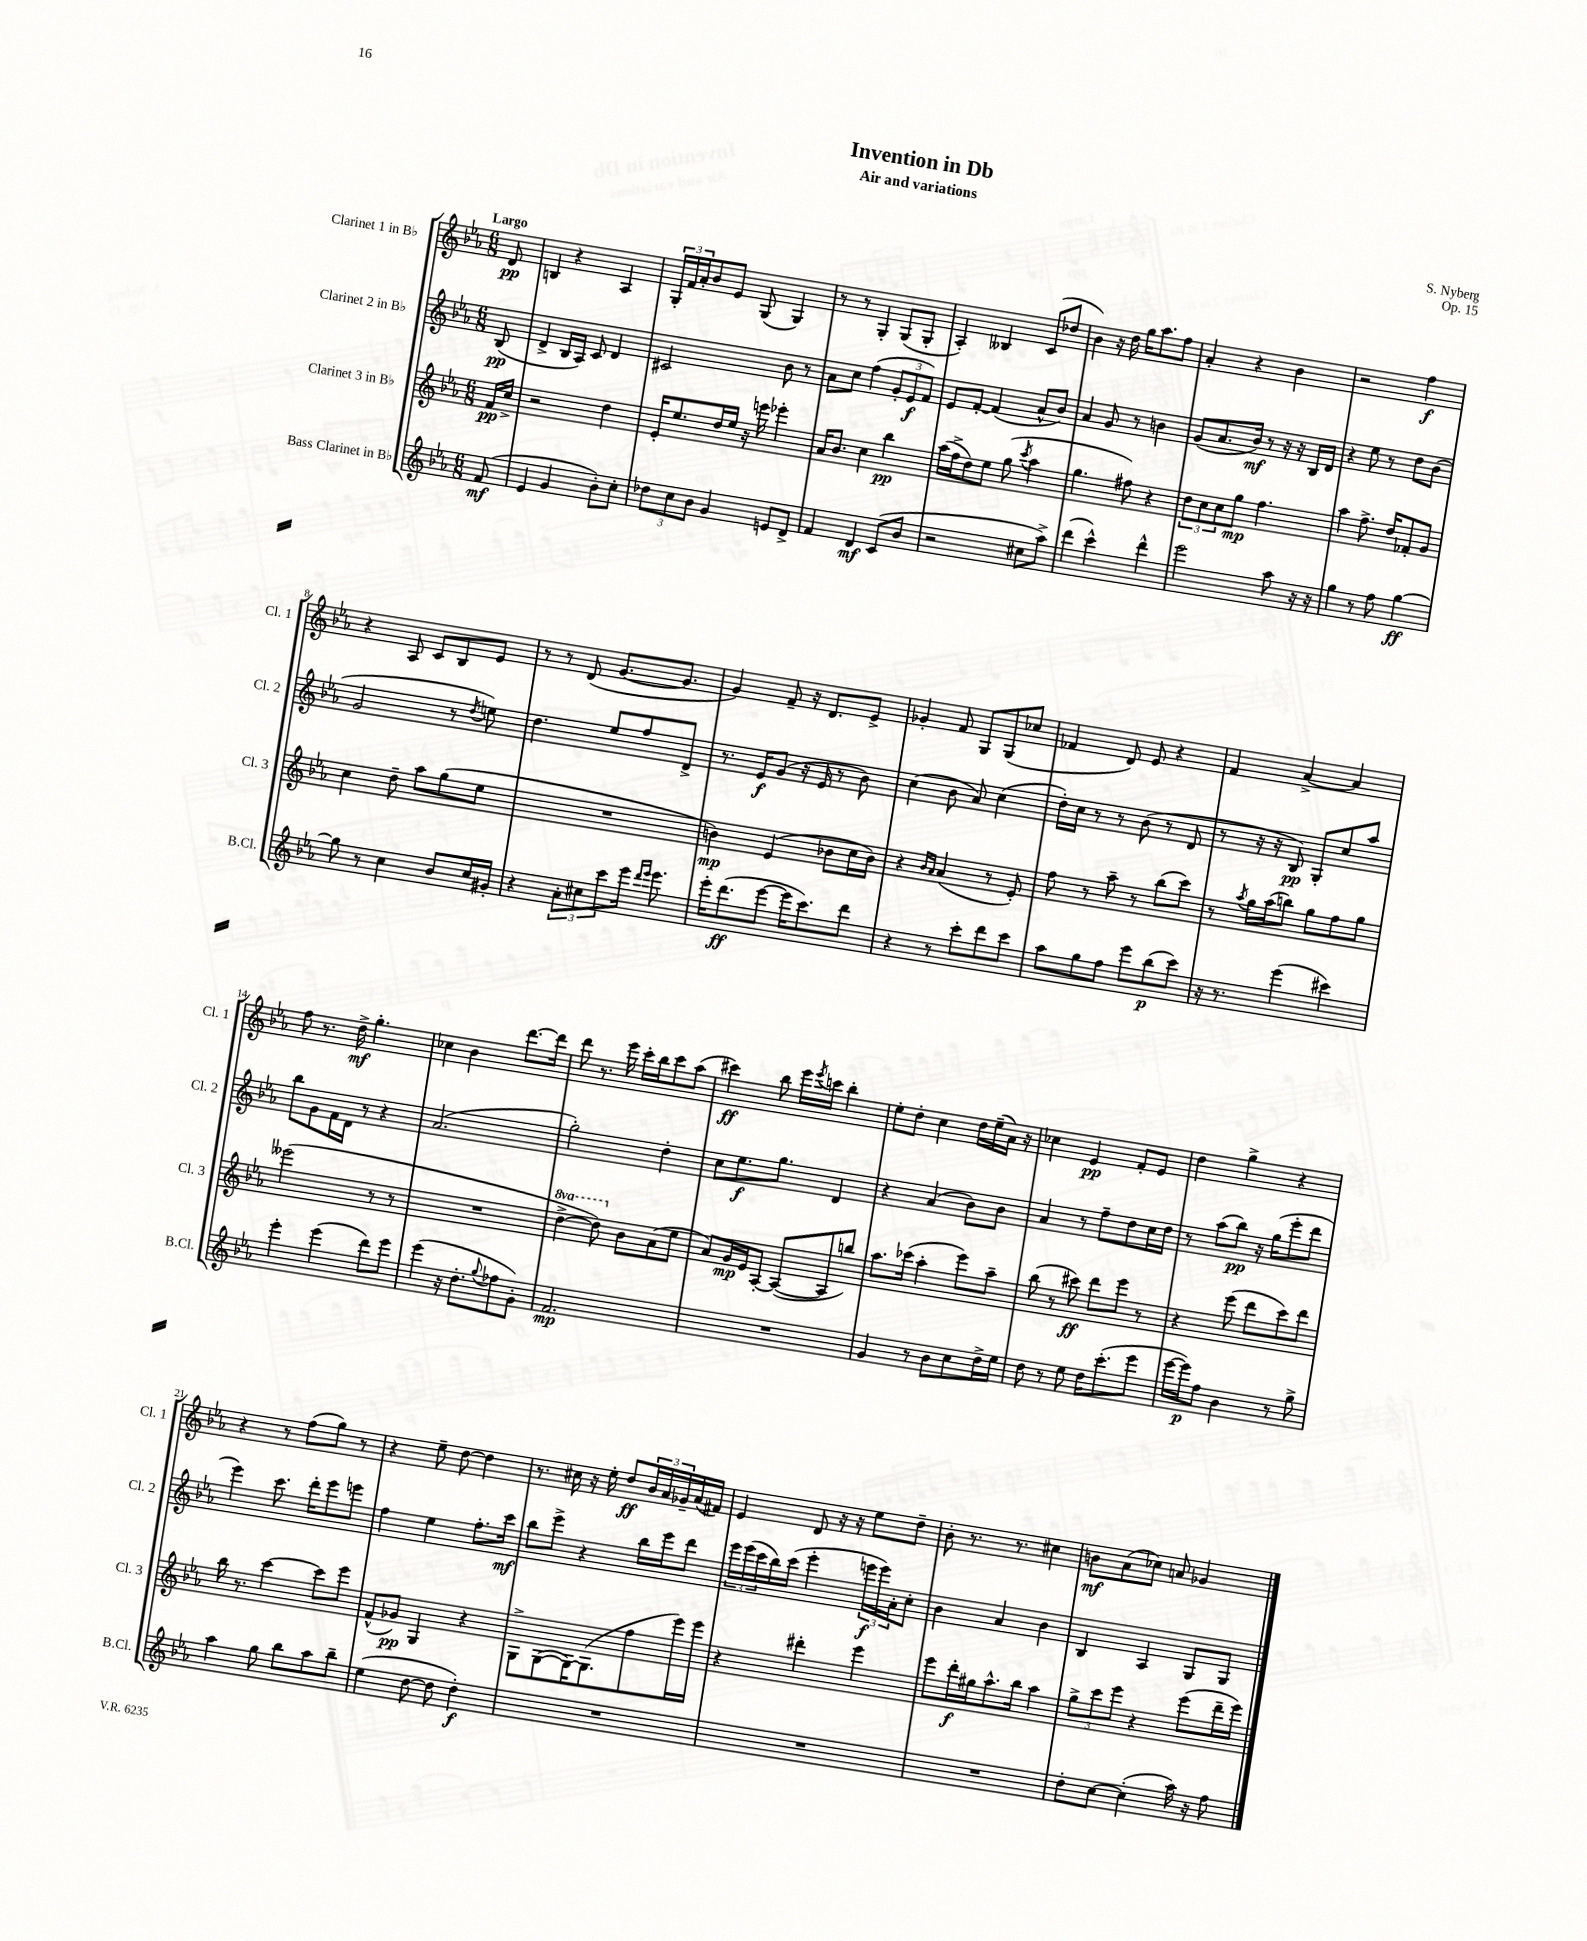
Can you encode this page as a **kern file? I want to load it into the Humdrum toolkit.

**kern	**dynam	**kern	**dynam	**kern	**dynam	**kern	**dynam
*part4	*part4	*part3	*part3	*part2	*part2	*part1	*part1
*staff4	*staff4	*staff3	*staff3	*staff2	*staff2	*staff1	*staff1
*I"Bass Clarinet in B♭	*	*I"Clarinet 3 in B♭	*	*I"Clarinet 2 in B♭	*	*I"Clarinet 1 in B♭	*
*I'B.Cl.	*	*I'Cl. 3	*	*I'Cl. 2	*	*I'Cl. 1	*
*clefG2	*	*clefG2	*	*clefG2	*	*clefG2	*
*k[b-e-a-]	*	*k[b-e-a-]	*	*k[b-e-a-]	*	*k[b-e-a-]	*
*M6/8	*	*M6/8	*	*M6/8	*	*M6/8	*
=	=	=	=	=	=	=	=
!	!	!	!	!	!	!LO:TX:a:B:t=Largo	!
(8f/	mf	16f/LL	pp	(8B-/	pp	8d/	pp
.	.	16cc^/JJ	.	.	.	.	.
=1	=1	=1	=1	=1	=1	=1	=1
4e-/	.	2r	.	4d^/	.	4Bn/	.
4g/	.	.	.	16B-/LL	.	4r	.
.	.	.	.	16A-/JJ)	.	.	.
.	.	.	.	8c/	.	.	.
8b-'\L)	.	4dd\	.	4d/	.	4A-/	.
8cc'\J	.	.	.	.	.	.	.
=2	=2	=2	=2	=2	=2	=2	=2
12dd-X\L	.	16e-'/KL	.	2c#X/	.	24G'/LL	.
.	.	.	.	.	.	24f/	.
.	.	8.ee-/	.	.	.	.	.
12cc\	.	.	.	.	.	24a-'/J	.
.	.	.	.	.	.	8b-/	.
12b-\J	.	.	.	.	.	.	.
4g/	.	16dd/L	.	.	.	8e-/J	.
.	.	16ee-/JJ	.	.	.	.	.
.	.	16r	.	.	.	(8G/	.
.	.	16eeen\	.	.	.	.	.
8en/L	.	4eee-X'\	.	8b-\	.	4G/)	.
8d^/J	.	.	.	8r	.	.	.
=3	=3	=3	=3	=3	=3	=3	=3
4f/	.	16a-/KL	.	8a-\L	.	8r	.
.	.	8.b-/J	.	.	.	.	.
.	.	.	.	8cc\J	.	8r	.
4d/	mf	4cc\	.	(4ff\	.	4G'/	.
(8c/L	.	4bb-\	pp	12g'/L	.	(8G/L	.
.	.	.	.	12e-/	f	.	.
8b-/J	.	.	.	.	.	8G'/J	.
.	.	.	.	12f/J)	.	.	.
=4	=4	=4	=4	=4	=4	=4	=4
2r	.	(16aa-\LL	.	8e-/L	.	4A-'/)	.
.	.	16ff^\J	.	.	.	.	.
.	.	8dd\)	.	[8f'/J	.	.	.
.	.	8ee-\J	.	(4f/]	.	4B--X/	.
.	.	(8gg\	.	.	.	.	.
.	.	8qccc/	.	.	.	.	.
8cc#X\L	.	4aa-\	.	8a-^^/L	.	(8c/L	.
8aa-^\J)	.	.	.	8b-/J)	.	8dd-X/J	.
=5	=5	=5	=5	=5	=5	=5	=5
(4ddd\	.	4.gg\	.	4a-/	.	4b-\)	.
4ccc^^\)	.	.	.	8g/	.	16r	.
.	.	.	.	.	.	16dd\	.
.	.	8ff#X\)	.	8r	.	16gg\KL	.
.	.	.	.	.	.	8.aa-\	.
4ddd^^\	.	4r	.	4bn\	.	.	.
.	.	.	.	.	.	8ff\J	.
=6	=6	=6	=6	=6	=6	=6	=6
2eee-\	.	12dd\L	.	(8g/L	.	4a-'/	.
.	.	12cc\	.	.	.	.	.
.	.	.	.	8.a-/	.	.	.
.	.	12cc\	.	.	.	.	.
.	.	8gg\J	mp	.	.	4r	.
.	.	.	.	16b-/Jk)	mf	.	.
.	.	4.ff\	.	8r	.	.	.
8aa-\	.	.	.	16r	.	4b-\	.
.	.	.	.	16r	.	.	.
16r	.	.	.	16B-/LL	.	.	.
16r	.	.	.	16d/JJ	.	.	.
=7	=7	=7	=7	=7	=7	=7	=7
4gg\	.	4aa-\	.	4r	.	2r	.
8r	.	8.ff^\	.	8ee-\	.	.	.
8ff\	.	.	.	8r	.	.	.
.	.	16dd/KL	.	.	.	.	.
[4gg\	ff	8f-X'/	.	8dd\L	.	4ff\	f
.	.	8g/J	.	(8b-\J	.	.	.
!!LO:LB:g=z
=8	=8	=8	=8	=8	=8	=8	=8
8gg\]	.	4cc\	.	2g/	.	4r	.
8r	.	.	.	.	.	.	.
4cc\	.	8dd~\	.	.	.	8A-/	.
.	.	8aa-\L	.	.	.	8c/L	.
8b-/L	.	(8gg\	.	8r	.	8B-/	.
.	.	.	.	8qdd/	.	.	.
16cc/L	.	8ee-\J	.	8een\)	.	8e-/J	.
16g#X'/JJ	.	.	.	.	.	.	.
=9	=9	=9	=9	=9	=9	=9	=9
4r	.	2.r	.	4.dd\	.	8r	.
.	.	.	.	.	.	8r	.
12a-'\L	.	.	.	.	.	(8d/	.
12cc#X\	.	.	.	.	.	.	.
.	.	.	.	8ee-/L	.	[8.g/L	.
12ccc\	.	.	.	.	.	.	.
16eee-\Jk	.	.	.	8ff/	.	.	.
16qqddd/LL	.	.	.	.	.	.	.
16qqeee-/JJ	.	.	.	.	.	.	.
8.eee-\	.	.	.	.	.	8.g/J]	.
.	.	.	.	8d^/J	.	.	.
=10	=10	=10	=10	=10	=10	=10	=10
16eee-'\KL	.	4bn\)	mp	8.r	.	4g/)	.
(8.ddd\	ff	.	.	.	.	.	.
.	.	.	.	16e-/KL	f	.	.
[8eee-\J	.	(4e-/	.	(8g/J	.	8f~/	.
16eee-\KL]	.	.	.	16r	.	16r	.
8.ccc\)	.	.	.	16e-/	.	8.d/L	.
.	.	8b-X\L	.	8r	.	.	.
8ddd\J	.	16cc\L	.	8b-\)	.	8e-^/J	.
.	.	16b-\JJ)	.	.	.	.	.
=11	=11	=11	=11	=11	=11	=11	=11
4r	.	4r	.	(4cc\	.	4g-X'/	.
.	.	16qqb-/LL	.	.	.	.	.
.	.	16qqa-/JJ	.	.	.	.	.
8r	.	(4a-/	.	8b-\	.	8f/	.
8ccc'\L	.	.	.	8a-/)	.	8G/L	.
8ddd\	.	8r	.	(4cc\	.	(8G/	.
8ccc\J	.	8e-'/)	.	.	.	8cc-X/J	.
=12	=12	=12	=12	=12	=12	=12	=12
8aa-\L	.	8ff\	.	16dd'\LL)	.	4f-X/	.
.	.	.	.	16cc\JJ	.	.	.
8gg\	.	8r	.	8r	.	.	.
8ff\J	.	8aa-~\	.	8r	.	8d/)	.
8eee-\L	.	8r	.	(8b-\	.	8e-/	.
(8bb-\	p	(8bb-\L	.	8r	.	4r	.
8ccc\J)	.	8ccc\J)	.	8d/	.	.	.
=13	=13	=13	=13	=13	=13	=13	=13
16r	.	8r	.	8r	.	4f/	.
8.r	.	.	.	.	.	.	.
.	.	8qaa-/	.	.	.	.	.
.	.	16gg\LL	.	16r	.	.	.
.	.	(16aa-\J	.	16r	.	.	.
(4eee-\	.	8bbn\J)	.	8B-/)	pp	[4a-^/	.
.	.	8gg\L	.	8G'/L	.	.	.
4ccc#X\)	.	8ff\	.	8cc/	.	4a-/]	.
.	.	8gg\J	.	8aa-/J	.	.	.
!!LO:LB:g=z
=14	=14	=14	=14	=14	=14	=14	=14
4eee-'\	.	(2eee--X\	.	8bb-\L	.	8ff\	.
.	.	.	.	8g\	.	8.r	.
(4eee-\	.	.	.	16f\L	.	.	.
.	.	.	.	16d\JJ	.	16dd^\	mf
.	.	.	.	8r	.	4.gg'\	.
8ddd\L)	.	8r	.	4r	.	.	.
8eee-\J	.	8r	.	.	.	.	.
=15	=15	=15	=15	=15	=15	=15	=15
(4eee-\	.	2.r	.	(2.a-/	.	4cc-X\	.
16r	.	.	.	.	.	4b-\	.
8.dd'\L	.	.	.	.	.	.	.
8qqgg/	.	.	.	.	.	.	.
8ff-X\	.	.	.	.	.	[8.ddd\L	.
8g'\J)	.	.	.	.	.	.	.
.	.	.	.	.	.	16ddd\Jk]	.
=16	=16	=16	=16	=16	=16	=16	=16
*	*	*8va	*	*	*	*	*
2.f/	mp	[4ddd^\	.	2gg'\)	.	8ddd\	.
.	.	.	.	.	.	8.r	.
.	.	8ddd\])	.	.	.	.	.
.	.	.	.	.	.	16eee-\	.
*	*	*X8va	*	*	*	*	*
.	.	8b-\L	.	.	.	16ccc'\LL	.
.	.	.	.	.	.	16bb-\J	.
.	.	(8a-\	.	4dd'\	.	8ccc\	.
.	.	8ee-\J	.	.	.	(8aa-\J	.
=17	=17	=17	=17	=17	=17	=17	=17
2.r	.	8a-/L)	.	8cc\L	.	4ccc#X\)	ff
.	.	16g/L	mp	8.ee-\	f	.	.
.	.	16e-/J	.	.	.	.	.
.	.	[8A-'/J	.	.	.	8bb-\	.
.	.	.	.	8.gg\J	.	.	.
.	.	(8A-/L_	.	.	.	16eee-\LL	.
.	.	.	.	.	.	8qeee-/	.
.	.	.	.	.	.	16cccn\JJ	.
.	.	8A-/]	.	4d/	.	4bb-'\	.
.	.	8bbn/J)	.	.	.	.	.
=18	=18	=18	=18	=18	=18	=18	=18
4g/	.	8.aa-\L	.	4r	.	8ee-'\L	.
.	.	.	.	.	.	8dd'\J	.
.	.	(16ccc-X\Jk	.	.	.	.	.
8r	.	4aa-'\	.	(4a-/	.	4cc\	.
8b-\L	.	.	.	.	.	.	.
8cc\	.	8eee-\L)	.	8b-\L)	.	16dd\LL	.
.	.	.	.	.	.	(16ee-~\	.
16dd^\L	.	8aa-~\J	.	8b-\J	.	16a-\JJ)	.
16ee-\JJ	.	.	.	.	.	16r	.
=19	=19	=19	=19	=19	=19	=19	=19
8dd\	.	(8bb-\	.	4a-/	.	4cc-X\	.
8r	.	8r	.	.	.	.	.
8ee-\	.	8ccc#X\)	ff	8r	.	4e-/	pp
16dd\KL	.	8ddd\L	.	8ff~\L	.	.	.
(8.ccc'\	.	.	.	.	.	.	.
.	.	8eee-\J	.	8dd\	.	8f'/L	.
8eee-\J	.	8r	.	16cc\L	.	8e-/J	.
.	.	.	.	16dd\JJ	.	.	.
=20	=20	=20	=20	=20	=20	=20	=20
[16eee-\LL	.	4r	.	8r	.	4dd\	.
16eee-\J])	p	.	.	.	.	.	.
8ff\J	.	.	.	(8aa-\L	.	.	.
4b-\	.	(8eee-\	.	8bb-\J)	pp	4gg^\	.
.	.	8ddd\L	.	16r	.	.	.
.	.	.	.	(16gg\KL	.	.	.
8r	.	8ccc\)	.	8eee-'\	.	4r	.
8gg^\	.	8ddd\J	.	8ddd\J	.	.	.
!!LO:LB:g=z
=21	=21	=21	=21	=21	=21	=21	=21
4aa-\	.	16bb-\	.	4eee-\)	.	4r	.
.	.	8.r	.	.	.	.	.
8gg\	.	[4ccc\	.	8.ccc\	.	8r	.
8bb-\L	.	.	.	.	.	(8ff\L	.
.	.	.	.	16ddd'\KL	.	.	.
8aa-\	.	8ccc\L]	.	8eee-\	.	8gg\J)	.
8bb-~\J	.	8eee-\J	.	8eeen\J	.	8r	.
=22	=22	=22	=22	=22	=22	=22	=22
(4ee-\	.	(8f^^/L	.	4ff\	.	4r	.
.	.	8g-X/J)	pp	.	.	.	.
[8dd\	.	4G/	.	4ee-\	.	8ee-~\	.
8dd\]	.	.	.	.	.	[8dd\	.
4dd'\)	f	4r	.	8.ff'\L	.	4dd\]	.
.	.	.	.	16ccc\Jk	mf	.	.
=23	=23	=23	=23	=23	=23	=23	=23
2.r	.	8G^\L	.	8bb-\L	.	8.r	.
.	.	([8G\	.	8eee-^\J	.	.	.
.	.	.	.	.	.	16cc#X\	.
.	.	16G\K_)	.	4r	.	16r	.
.	.	(8.G\]	.	.	.	16ee-'\	.
.	.	.	.	.	.	8dd/L	ff
.	.	8ff\	.	16bb-\LL	.	24b-/L	.
.	.	.	.	.	.	24a-/	.
.	.	.	.	16eee-\J	.	.	.
.	.	.	.	.	.	24g-X~/	.
.	.	16eee-\L)	.	8ddd\J	.	(16a-/	.
.	.	16eee-\JJ	.	.	.	16f#X/JJ)	.
=24	=24	=24	=24	=24	=24	=24	=24
2.r	.	4r	.	24eee-\LL	.	4e-/	.
.	.	.	.	(24eee-\	.	.	.
.	.	.	.	24ccc\	.	.	.
.	.	.	.	16bb-\)	.	.	.
.	.	.	.	(16ccc\JJ	.	.	.
.	.	4ddd#X'\	.	4eee-'\	.	8d/	.
.	.	.	.	.	.	16r	.
.	.	.	.	.	.	16r	.
.	.	4eee-\	.	24eeen\LL	f	8ee-\L	.
.	.	.	.	24eee\)	.	.	.
.	.	.	.	24a-'\J	.	.	.
.	.	.	.	8cc'\J	.	8dd~\J	.
=25	=25	=25	=25	=25	=25	=25	=25
2.r	.	8eee-\L	.	4b-\	.	8b-'\	.
.	.	16ddd'\L	f	.	.	8.r	.
.	.	16gg#X\J	.	.	.	.	.
.	.	8.aa-^^\	.	4a-/	.	.	.
.	.	.	.	.	.	8.r	.
.	.	16bb-\Jk	.	.	.	.	.
.	.	4aa-\	.	4b-\	.	4cc#X\	.
=26	=26	=26	=26	=26	=26	=26	=26
8dd'\L	.	12gg^\L	.	4B-/	.	8bn\L	mf
.	.	12ccc\	.	.	.	.	.
[8cc\J	.	.	.	.	.	(8a-\	.
.	.	12eee-\J	.	.	.	.	.
(4cc'\]	.	4r	.	4A-/	.	8cc-X\J)	.
.	.	.	.	.	.	8an/	.
16aa-\)	.	(8eee-\L	.	8G/L	.	4g-X/	.
16r	.	.	.	.	.	.	.
8ff\	.	16ddd~\L	.	8G/J	.	.	.
.	.	16eee-\JJ)	.	.	.	.	.
==	==	==	==	==	==	==	==
*-	*-	*-	*-	*-	*-	*-	*-
